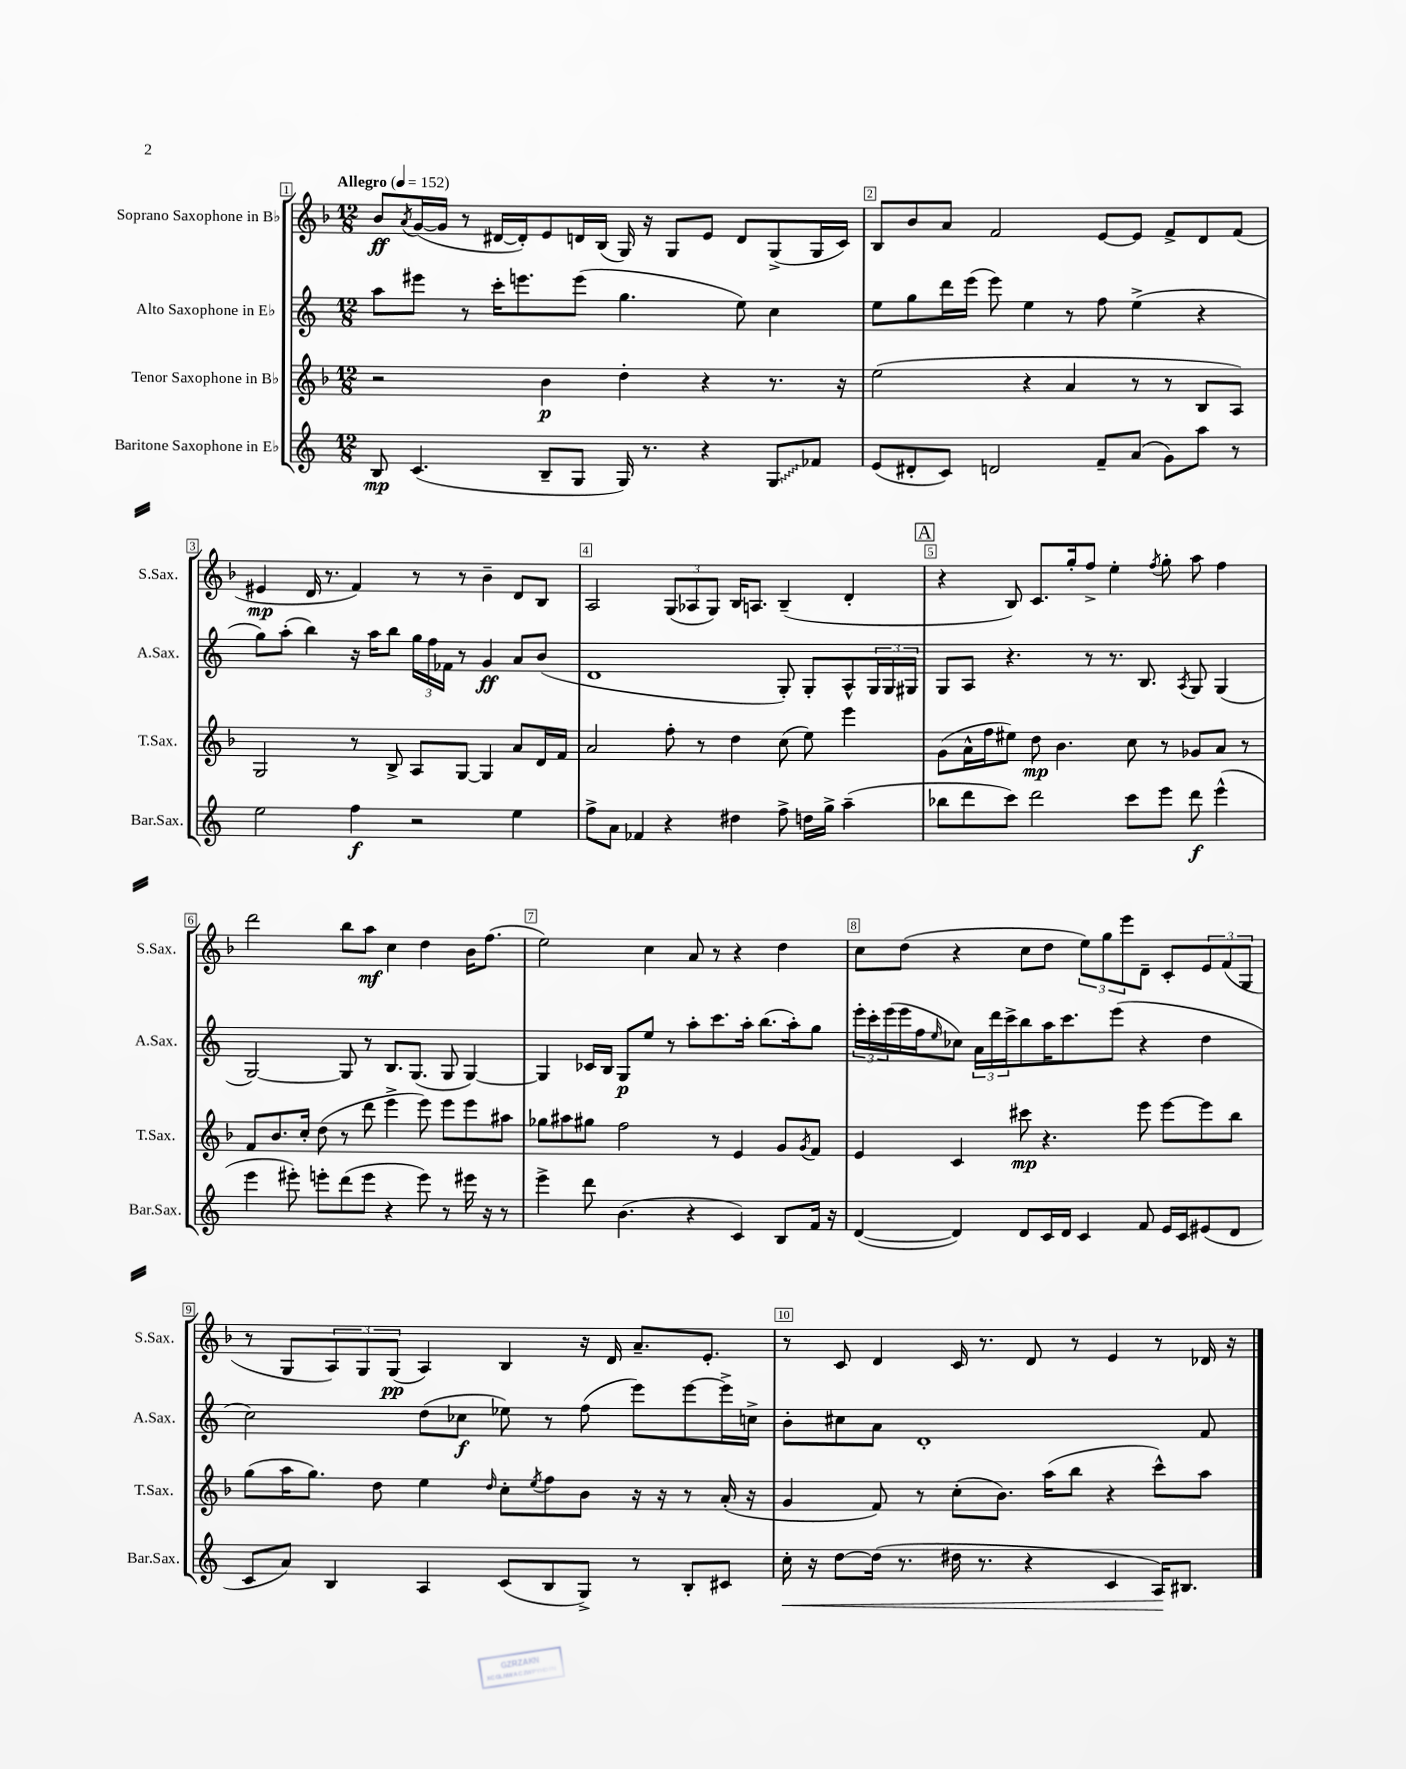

**kern	**kern	**kern	**kern
*staff4	*staff3	*staff2	*staff1
*clefG2	*clefG2	*clefG2	*clefG2
*k[]	*k[b-]	*k[]	*k[b-]
*M12/8	*M12/8	*M12/8	*M12/8
*MM152	*MM152	*MM152	*MM152
8B	2r	8aa	8b-
.	.	.	8qa
(4.c	.	8eee#	([16g
.	.	.	16g]
.	.	8r	8r
.	.	16ccc'	[16d#
.	.	8.eee	16d#'])
8B~	4b-	.	8e
8G	.	(8eee	16d
.	.	.	(16B-
16G)	4dd'	4.gg	16G)
8.r	.	.	16r
.	.	.	8G
4r	4r	.	8e
.	.	8ee)	8d
8G	8.r	4cc	(8G^
8f-	.	.	16G
.	16r	.	16c)
=	=	=	=
(8e	(2ee	8ee	8B-
8d#'	.	8gg	8b-
8c)	.	16ddd	8a
.	.	(16eee	.
2d	.	8eee)	2f
.	4r	4ee	.
.	4a	8r	.
8f~	.	8ff	[8e
(8a	8r	(4ee^	8e]
8g)	8r	.	8f^
8aa	8B-	4r	8d
8r	8A)	.	(8f
=	=	=	=
2ee	2G	8gg)	4e#
.	.	(8aa'	.
.	.	4bb)	16d
.	.	.	8.r
4ff	8r	16r	4f)
.	.	16aa	.
.	8B-^	8bb	.
2r	8A	24gg	8r
.	.	24ff	.
.	.	24f-	.
.	[8G	8r	8r
.	4G]	4g	4b-~
4ee	8a	8a	8d
.	16d	(8b	8B-
.	16f	.	.
=	=	=	=
8ff^	2a	1d	2A
8a	.	.	.
4f-	.	.	.
4r	8ff'	.	(12G
.	.	.	12A-
.	8r	.	.
.	.	.	12G)
4dd#	4dd	.	16B-
.	.	.	8.A
8ff^	(8cc	8G')	(4B-~
16dd	8ee)	8G'	.
16gg^	.	.	.
(4aa~	4eee	8A^^	4d'
.	.	24G	.
.	.	24G	.
.	.	24G#	.
=	=	=	=
8bb-	(8g	8G	4r
8ddd	16a^^	8A	.
.	16ff	.	.
8ccc)	8ee#)	4.r	8B-)
2ddd	8dd	.	8.c
.	4.b-	.	.
.	.	.	16gg'
.	.	8r	8ff^
.	.	8.r	4ee'
8ccc	8cc	.	.
.	.	8.B	.
.	.	.	8qff
8eee	8r	.	8gg'
.	.	8qA	.
8ddd	8g-	8G	8aa
(4eee^^	8a	(4G	4ff
.	8r	.	.
=	=	=	=
4eee	8f	[2G)	2ddd
.	8.b-	.	.
8eee#')	.	.	.
.	16cc'	.	.
8eee'	(8dd	.	.
(8ddd	8r	8G]	8bb-
8eee	8ddd	8r	8aa
4r	4eee^	8.B	4cc
.	.	(8.G	.
8eee)	8eee)	.	4dd
8r	8eee	8G	.
16eee#	8eee	[4G)	16b-
16r	.	.	(8.ff
8r	8aa#	.	.
=	=	=	=
4eee^	8gg-	4G]	2ee)
.	8aa#	.	.
8ddd	8gg#	16c-	.
.	.	16B	.
(4.b	2ff	8G	.
.	.	8ee	4cc
.	.	8r	.
4r	.	8aa'	8a
.	8r	8.ccc	8r
4c)	4e	.	4r
.	.	16aa'	.
.	.	(8.bb	.
8B	8g	.	4dd
.	.	16aa')	.
.	8qg	.	.
16f	8f	8gg	.
16r	.	.	.
=	=	=	=
([4d	4e	24eee'	8cc
.	.	24ccc'	.
.	.	(24eee	.
.	.	16eee	(8dd
.	.	16ff	.
.	.	16qqee	.
4d])	4c	8cc-)	4r
.	.	24a	.
.	.	24ddd	.
.	.	24ccc^	.
8d	8ccc#	8bb	8cc
16c	4.r	16aa	8dd
16d	.	8.ccc	.
4c	.	.	12ee)
.	.	.	12gg
.	.	(8eee	.
.	.	.	12eee
8f	8eee	4r	8d~
16e	[8eee	.	8c'
16c	.	.	.
(8e#	8eee]	4dd	12e
.	.	.	(12f
8d	8bb-	.	.
.	.	.	12G
=	=	=	=
8c	(8gg	2cc)	8r
8a)	16aa	.	8G
.	8.gg)	.	.
4B	.	.	12A)
.	.	.	12G
.	8dd	.	.
.	.	.	(12G
4A	4ee	(8dd	4A)
.	.	8cc-	.
.	16qqdd	.	.
(8c	8cc'	8ee-)	4B-
.	8qee	.	.
8B	8ff	8r	.
8G^)	8b-	(8ff	16r
.	.	.	16d
8r	16r	8eee)	8.a~
.	16r	.	.
8B'	8r	[8eee	.
.	.	.	8.e'
8c#	(16a'	16eee^]	.
.	16r	16cc^	.
=	=	=	=
16cc'	4g	8b'	8r
16r	.	.	.
[8dd	.	8cc#	8c
(16dd]	8f)	8a	4d
8.r	.	.	.
.	8r	1d'	.
16dd#	(8cc'	.	16c
8.r	.	.	8.r
.	8.b-)	.	.
4r	.	.	8d
.	(16aa	.	.
.	8bb-	.	8r
4c	4r	.	4e
16A)	8ccc^^)	.	8r
8.B#	.	.	.
.	8aa	8f	16d-
.	.	.	16r
==	==	==	==
*-	*-	*-	*-
